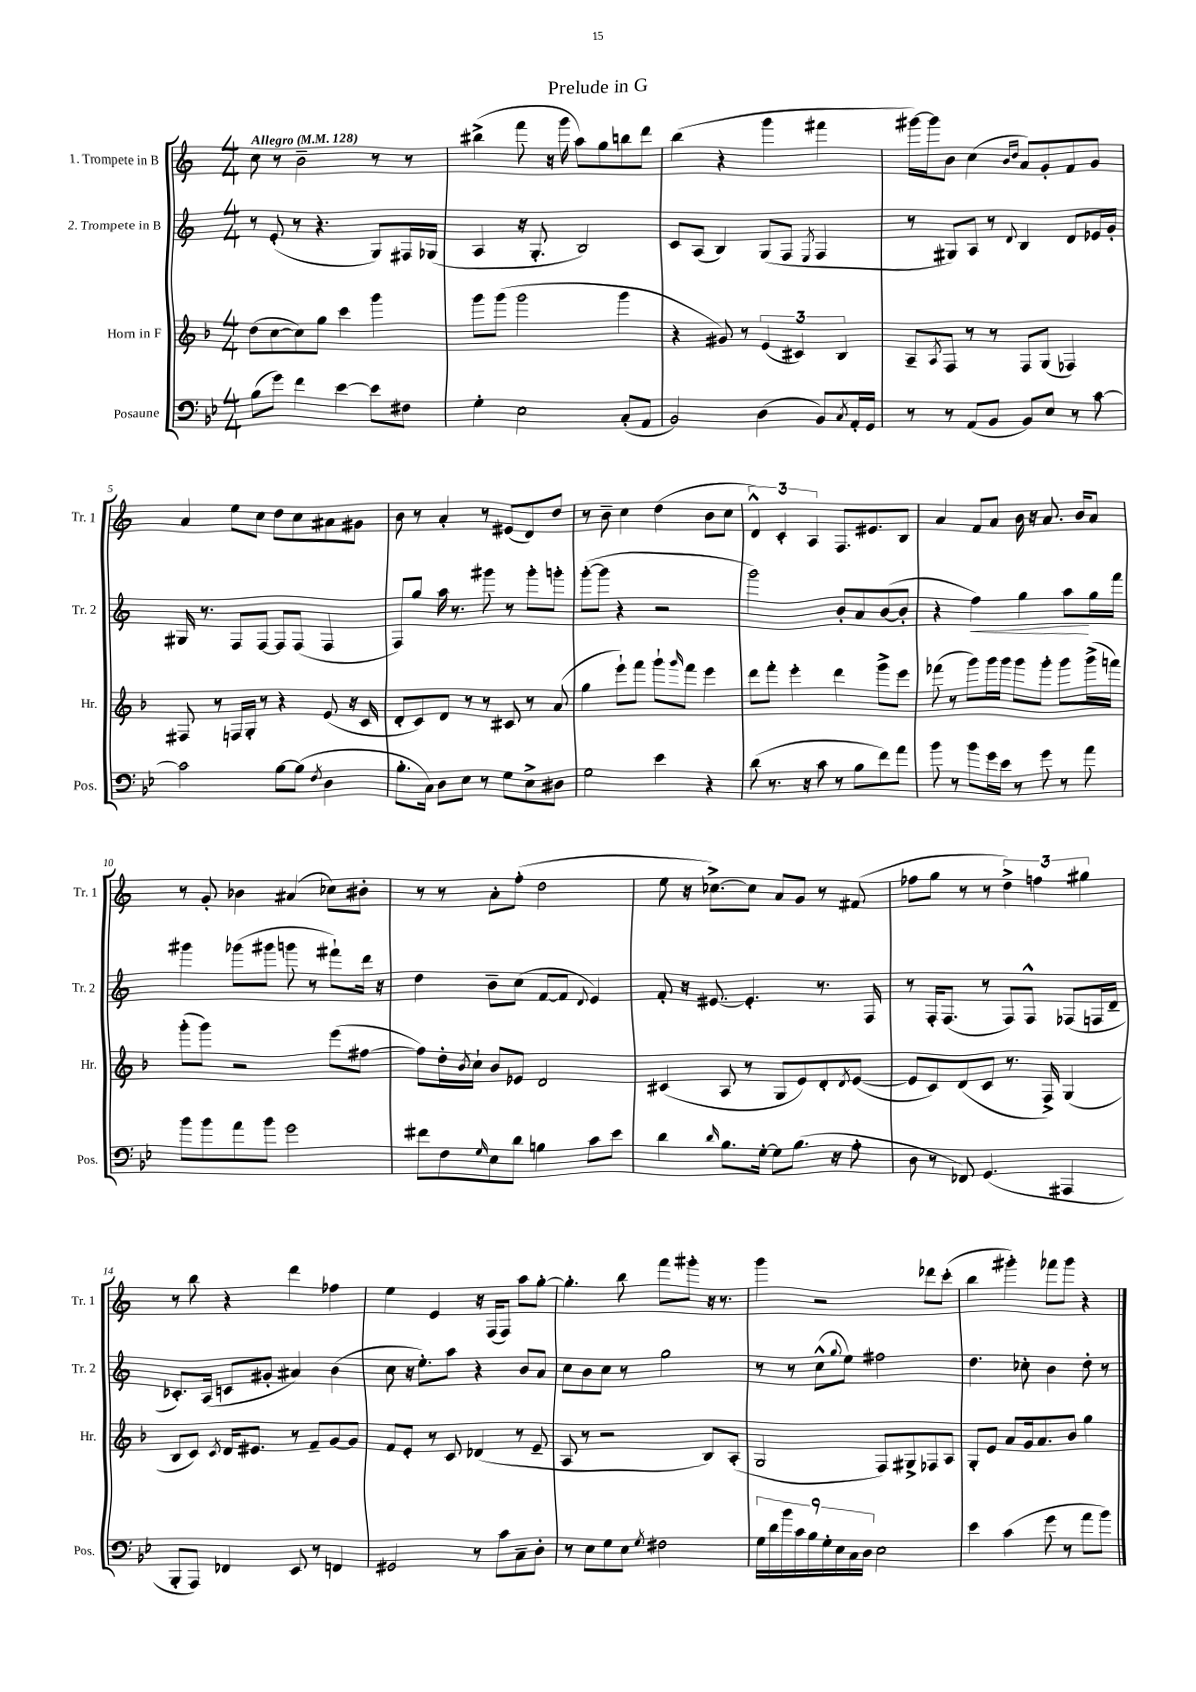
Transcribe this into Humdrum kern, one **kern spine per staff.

**kern	**kern	**kern	**dynam	**kern
*part4	*part3	*part2	*part2	*part1
*staff4	*staff3	*staff2	*staff2	*staff1
*I"Posaune	*I"Horn in F	*I"2. Trompete in B	*	*I"1. Trompete in B
*I'Pos.	*I'Hr.	*I'Tr. 2	*	*I'Tr. 1
*clefF4	*clefG2	*clefG2	*	*clefG2
*k[b-e-]	*k[b-]	*k[]	*	*k[]
*M4/4	*M4/4	*M4/4	*	*M4/4
*MM128	*MM128	*MM128	*	*MM128
=1	=1	=1	=1	=1
!	!	!	!	!LO:TX:a:B:t=Allegro
(8B-\L	(8dd\L	8r	.	8cc\
8g\J)	[8cc\	(8e'/	.	8r
4f\	8cc\])	8r	.	2b~\
.	8gg\J	4.r	.	.
[4e-\	4ccc\	.	.	.
8e-\L]	4ggg\	8G/L)	.	8r
8F#X\J	.	16F#X/L	.	8r
.	.	(16G-X/JJ	.	.
=2	=2	=2	=2	=2
4G'\	8ggg\L	4A/	.	(4bb#X^\
.	(8ggg\J	.	.	.
2E-\	2ggg\	16r	.	8fff\
.	.	8.G'/	.	.
.	.	.	.	16r
.	.	.	.	16ggg\
.	.	2B/)	.	8aa\L)
.	.	.	.	8gg\
(8C'/L	4ggg\	.	.	8bbn\
8AA/J	.	.	.	8ddd\J
=3	=3	=3	=3	=3
2BB-/)	4r	8c/L	.	(4bb\
.	.	(8A/J	.	.
.	8g#X/)	4B/)	.	4r
.	8r	.	.	.
(4D\	(6e/	(8G/L	.	4ggg\
.	.	8F/J	.	.
.	6c#X/)	.	.	.
.	.	8qE/	.	.
8BB-/L)	.	4F/	.	4fff#X\
.	6B-/	.	.	.
8qC/	.	.	.	.
16AA'/L	.	.	.	.
16GG/JJ	.	.	.	.
=4	=4	=4	=4	=4
8r	8A~/L	8r	.	[16ggg#X\LL)
.	.	.	.	16ggg#\J]
.	8qA/	.	.	.
8r	8F/J	8G#X/L)	.	8b\J
(8AA/L	8r	8A/J	.	(4cc\
8BB-/J	8r	8r	.	.
.	.	.	.	16qqb/LL
.	.	8qqd/	.	16qqdd/JJ
8BB-/L)	8F/L	4B/	.	8a/L)
8E-/J	(8G/J	.	.	8g'/
8r	4F-X/)	8d/L	.	8f/
[8c\	.	16e-X/L	.	8g/J
.	.	16g'/JJ	.	.
!!LO:LB:g=z
=5	=5	=5	=5	=5
2c\]	8F#X/	16G#X/	.	4a/
.	.	8.r	.	.
.	8r	.	.	.
.	16Fn/LL	8F/L	.	8ee\L
.	16G'/JJ	.	.	.
.	8r	[8F/J	.	8cc\J
[8B-\L	4r	8F/L]	.	8dd\L
(8B-\J]	.	(8F/J	.	8cc\
8qF/	.	.	.	.
4D\	(8e/	4F/	.	8a#X\
.	16r	.	.	8g#X\J
.	16c/	.	.	.
=6	=6	=6	=6	=6
8.B-'\L	8d'/L	8F/L)	.	8b\
.	8c/)	8gg/J	.	8r
16C\Jk)	.	.	.	.
8D\L	8d/J	16aa\	.	4a'/
.	.	8.r	.	.
8E-\J	8r	.	.	.
8r	8r	8ggg#X\	.	8r
8G\L	8c#X/	8r	.	(8e#X/L
8E-^\	8r	8ggg#'\L	.	8d/)
8D#X\J	(8a/	8gggn'\J	.	8dd/J
=7	=7	=7	=7	=7
2G\	4gg\	([8ggg'\L	.	8r
.	.	8ggg\J]	.	8b~\
.	8eee`\L)	4r	.	4cc\
.	8fff\J	.	.	.
4e-\	8ggg`\L	2r	.	(4dd\
.	16qqggg/	.	.	.
.	8fff\J	.	.	.
4r	4eee\	.	.	8b\L
.	.	.	.	8cc\J
=8	=8	=8	=8	=8
(8d\	8ddd\L	2ggg\)	.	6d^^/)
8.r	8fff'\J	.	.	.
.	.	.	.	6c'/
.	4eee'\	.	.	.
16r	.	.	.	.
.	.	.	.	6A/
8c\	.	.	.	.
8r	4ddd\	8b'/L	.	8.F/L
8B-\L	.	8a/	.	.
.	.	.	.	8.e#X/
8f\)	8ggg^\L	([8b/	.	.
8a\J	8eee\J	8b'/J]	.	8B/J
=9	=9	=9	=9	=9
8b-\	(8fff-X\	4r	.	4a/
8r	8r	.	.	.
!	!	!	!LO:HP:b	!
8b-\L	8ggg\L)	4ff\)	<	8f/L
16g\L	16ggg\L	.	.	8a/J
16e-\JJ	16ggg\JJ	.	.	.
8r	8ggg\L	4gg\	.	16b\
.	.	.	.	16r
8g\	8ggg'\J	.	.	8.a/
8r	8ggg\L	8aa\L	.	.
.	.	.	.	16b/KL
8a\	(16ggg^\L	16gg\L	[	8a/J
.	16fffn\JJ)	16fff\JJ	.	.
!!LO:LB:g=z
=10	=10	=10	=10	=10
8b-\L	(8ggg'\L	4ggg#X\	.	8r
8b-\	8ggg\J)	.	.	8g'/
8a\	2r	(8ggg-X\L	.	4b-X\
8b-\J	.	8ggg#X\J	.	.
2g\	.	8gggn\	.	(4a#X/
.	.	8r	.	.
.	(8eee\L	8fff#X`\L)	.	8cc-X\L)
.	[8ff#X\J	16ddd\Jk	.	8b#X'\J
.	.	16r	.	.
=11	=11	=11	=11	=11
8f#X\L	8ff#\L])	4dd\	.	8r
8F\	16dd'\L	.	.	8r
.	8qb-/	.	.	.
.	16cc`\JJ	.	.	.
16qqG/	.	.	.	.
8E-\	8b-/L	8b~\L	.	8a'\L
8d\J	8e-X/J	(8cc\J	.	(8ff'\J
4Bn\	2d/	[8f/L	.	2dd\
.	.	8f/J]	.	.
.	.	8qqd/	.	.
8c\L	.	4e/)	.	.
8e-\J	.	.	.	.
=12	=12	=12	=12	=12
4d\	(4c#X/	8f'/	.	8ee\
.	.	16r	.	16r
.	.	[8.e#X/	.	[8.cc-X^\L)
16qqd/	.	.	.	.
8.B-\L	8A/	.	.	.
.	8r	4.e#'/]	.	8cc-\J]
[16G'\Jk	.	.	.	.
8G\L]	8G/L	.	.	8a/L
(8.B-\J	8e/)	.	.	8g/J
.	8d'/	8.r	.	8r
16r	.	.	.	.
.	8qd/	.	.	.
8A'\	([8e/J	.	.	(8f#X/
.	.	16F/	.	.
=13	=13	=13	=13	=13
8D\	8e/L]	8r	.	8ff-X\L
8r	8c/)	16F'/KL	.	8gg\J
.	.	(8.F/J	.	.
8FF-X/)	(8d/	.	.	8r
(4.GG/	8c/J	8r	.	8r
.	8.r	8F/L)	.	6dd^\)
.	.	8F^^/J	.	.
.	.	.	.	6ffn\
.	16F^/)	.	.	.
4AAA#X/	(4G/	(8F-X/L	.	.
.	.	.	.	6gg#X\
.	.	16Fn/L	.	.
.	.	16d~/JJ	.	.
!!LO:LB:g=z
=14	=14	=14	=14	=14
8BBB-'/L	8B-/L	8.c-X'/L)	.	8r
8AAA/J)	8c/J)	.	.	8bb\
.	.	(16A/Jk	.	.
.	8qc/	.	.	.
4FF-X/	16d/KL	8cn/L	.	4r
.	8.e#X/J	.	.	.
.	.	8g#X'/J	.	.
8EE-/	8r	4a#X/)	.	4ddd\
8r	8f~/L	.	.	.
4FFn/	[8g/	(4b\	.	4ff-X\
.	8g/J]	.	.	.
=15	=15	=15	=15	=15
2GG#X/	8f/L	8cc\	.	4ee\
.	8e'/J	16r	.	.
.	.	8.ee'\L)	.	.
.	8r	.	.	4e/
.	8c/	8aa\J	.	.
8r	(4d-X/	4r	.	16r
.	.	.	.	(16F/KL
8c\L	.	.	.	8F/J)
8C~\	8r	8b/L	.	8aa\L
8D'\J	8e~/	8a/J	.	[8gg'\J
=16	=16	=16	=16	=16
8r	8A/	8cc\L	.	4.gg'\]
8E-\L	8r	8b\	.	.
8G\	2r	8cc\J	.	.
8E-\J	.	8r	.	8bb\
8qG/	.	.	.	.
2F#X\	.	2gg\	.	8fff\L
.	.	.	.	8ggg#X'\J
.	8B-/L)	.	.	16r
.	.	.	.	8.r
.	(8A'/J	.	.	.
=17	=17	=17	=17	=17
18G\LL	2G/	8r	.	4ggg\
18d\	.	.	.	.
18b-\	.	.	.	.
.	.	8r	.	.
18c\	.	.	.	.
18B-\	.	.	.	.
.	.	(8cc^^\L	.	2r
18G'\	.	.	.	.
18E-\	.	.	.	.
.	.	8qqgg/	.	.
.	.	8ee\J)	.	.
18C\	.	.	.	.
18D\JJ	.	.	.	.
2E-\	8F/L)	2ff#X\	.	.
.	8G#X^/	.	.	.
.	8F-X/	.	.	8ddd-X\L
.	8A/J	.	.	(8ccc'\J
=18	=18	=18	=18	=18
4e-\	8G'/L	4.dd\	.	4bb\
.	8e/J	.	.	.
(4c\	8a/L	.	.	4ggg#X'\)
.	16g/k	8cc-X'\	.	.
.	8.a/	.	.	.
8g\	.	4b\	.	8fff-X\L
8r	8b-/J	.	.	8ggg#\J
8a\L	4gg\	8dd'\	.	4r
8b-\J)	.	8r	.	.
==	==	==	==	==
*-	*-	*-	*-	*-
